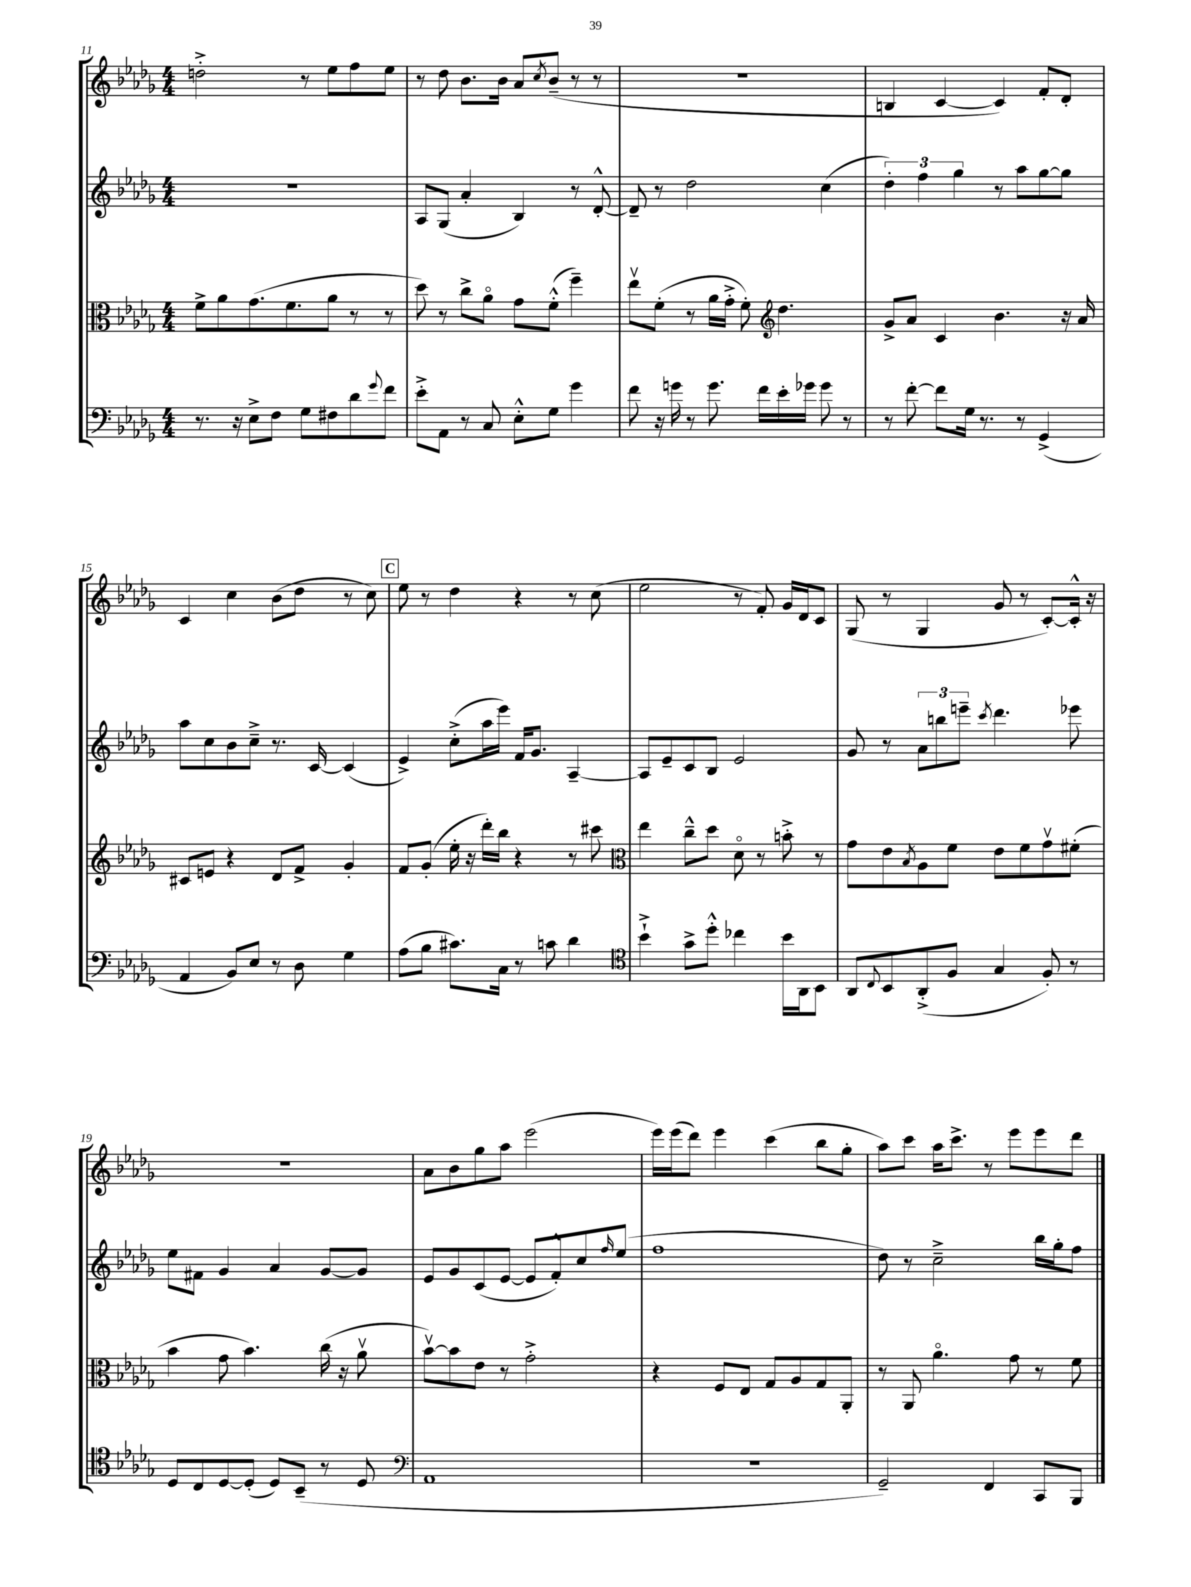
<<
\new StaffGroup <<
\new Staff = "s0" {
    \clef treble \key des \major \numericTimeSignature \time 4/4
    d''2-.-> r8 ees''8 f''8 ees''8 |
    r8 des''8 bes'8. bes'16 aes'8 \acciaccatura { c''8 } bes'8--( r8 r8 |
    R1 |
    b4 c'4~ c'4) f'8-. des'8-. |
    c'4 c''4 bes'8( des''8 r8 c''8) |
    \mark \markup { \box "C" } ees''8 r8 des''4 r4 r8 c''8( |
    ees''2 r8 f'8-.) ges'16 des'16 c'8 |
    ges8( r8 ges4 ges'8 r8 c'8~-.) c'16-.-^ r16 |
    R1 |
    aes'8 bes'8 ges''8 aes''8 ees'''2( |
    ees'''16) ees'''16( des'''8) ees'''4 c'''4( bes''8 ges''8-. |
    aes''8) c'''8 aes''16 c'''8.-> r8 ees'''8 ees'''8 des'''8 \bar "|." |
}
\new Staff = "s1" {
    \clef treble \key des \major \numericTimeSignature \time 4/4
    R1 |
    aes8 ges8( aes'4-. bes4) r8 des'8~-.-^ |
    des'8-- r8 des''2 c''4( |
    \tuplet 3/2 { des''4-.) f''4 ges''4 } r8 aes''8 ges''8~ ges''8 |
    aes''8 c''8 bes'8 c''8---> r8. c'16~ c'4( |
    \mark \markup { \box "C" } ees'4->) c''8-.->( aes''16 ees'''16) f'16 ges'8. aes4~-- |
    aes8 ees'8-- c'8 bes8 ees'2 |
    ges'8 r8 \tuplet 3/2 { aes'8 b''8 e'''8-- } \acciaccatura { c'''8 } des'''4. ees'''8 |
    ees''8 fis'8 ges'4 aes'4 ges'8~ ges'8 |
    ees'8 ges'8 c'8( ees'8~ ees'8 f'8-.-^) c''8 \grace { f''16 } ees''8( |
    f''1 |
    des''8) r8 c''2---> bes''16 ges''16-. f''8 \bar "|." |
}
\new Staff = "s2" {
    \clef alto \key des \major \numericTimeSignature \time 4/4
    f'8-> aes'8 ges'8.( f'8. aes'8 r8 r8 |
    des''8) r8 c''8-> aes'8\flageolet ges'8 f'8-.-^( f''4--) |
    ees''8\upbow f'8-.( r8 aes'16 ges'16-.-> f'8-.) \clef treble des''4. |
    ges'8-> aes'8 c'4 bes'4. r16 aes'16 |
    cis'8 e'8 r4 des'8 f'8-> ges'4-. |
    \mark \markup { \box "C" } f'8 ges'8-.( ees''16-. r16 des'''16-.) bes''16 r4 r8 cis'''8 |
    \clef alto ees''4 c''8---^ des''8 des'8\flageolet r8 b'8-.-> r8 |
    ges'8 ees'8 \acciaccatura { bes8 } aes8 f'8 ees'8 f'8 ges'8\upbow fis'8-.( |
    bes'4 ges'8 bes'4.) c''16( r16 aes'8\upbow |
    bes'8~\upbow) bes'8 ees'8 r8 ges'2-.-> |
    r4 f8 ees8 ges8 aes8 ges8 aes,8-. |
    r8 aes,8 aes'4.\flageolet ges'8 r8 f'8 \bar "|." |
}
\new Staff = "s3" {
    \clef bass \key des \major \numericTimeSignature \time 4/4
    r8. r16 ees8-> f8 ges8 fis8 des'8 \appoggiatura { ges'8 } f'8 |
    ees'8-.-> aes,8 r8 c8 ees8-.-^ ges8 ges'4 |
    f'8 r16 g'16 r8 g'8. f'16 ees'16-. ges'16 ges'8 r8 |
    r8 f'8~-. f'8 ges16 r8. r8 ges,4->( |
    aes,4 bes,8) ees8 r8 des8 ges4 |
    \mark \markup { \box "C" } aes8( bes8 cis'8.) c16 r8 c'8 des'4 |
    \clef tenor bes'4-!-> ges'8-> des''8-.-^ ces''4 bes'16 aes,16 bes,8 |
    aes,8 \appoggiatura { c8 } bes,8 aes,8-.->( f8 ges4 f8-.) r8 |
    des8 c8 des8~ des8-.( des8) bes,8--( r8 des8 |
    \clef bass aes,1 |
    R1 |
    ges,2--) f,4 c,8 bes,,8 \bar "|." |
}
>>
>>
\layout { \context { \Score currentBarNumber = #11 } }
